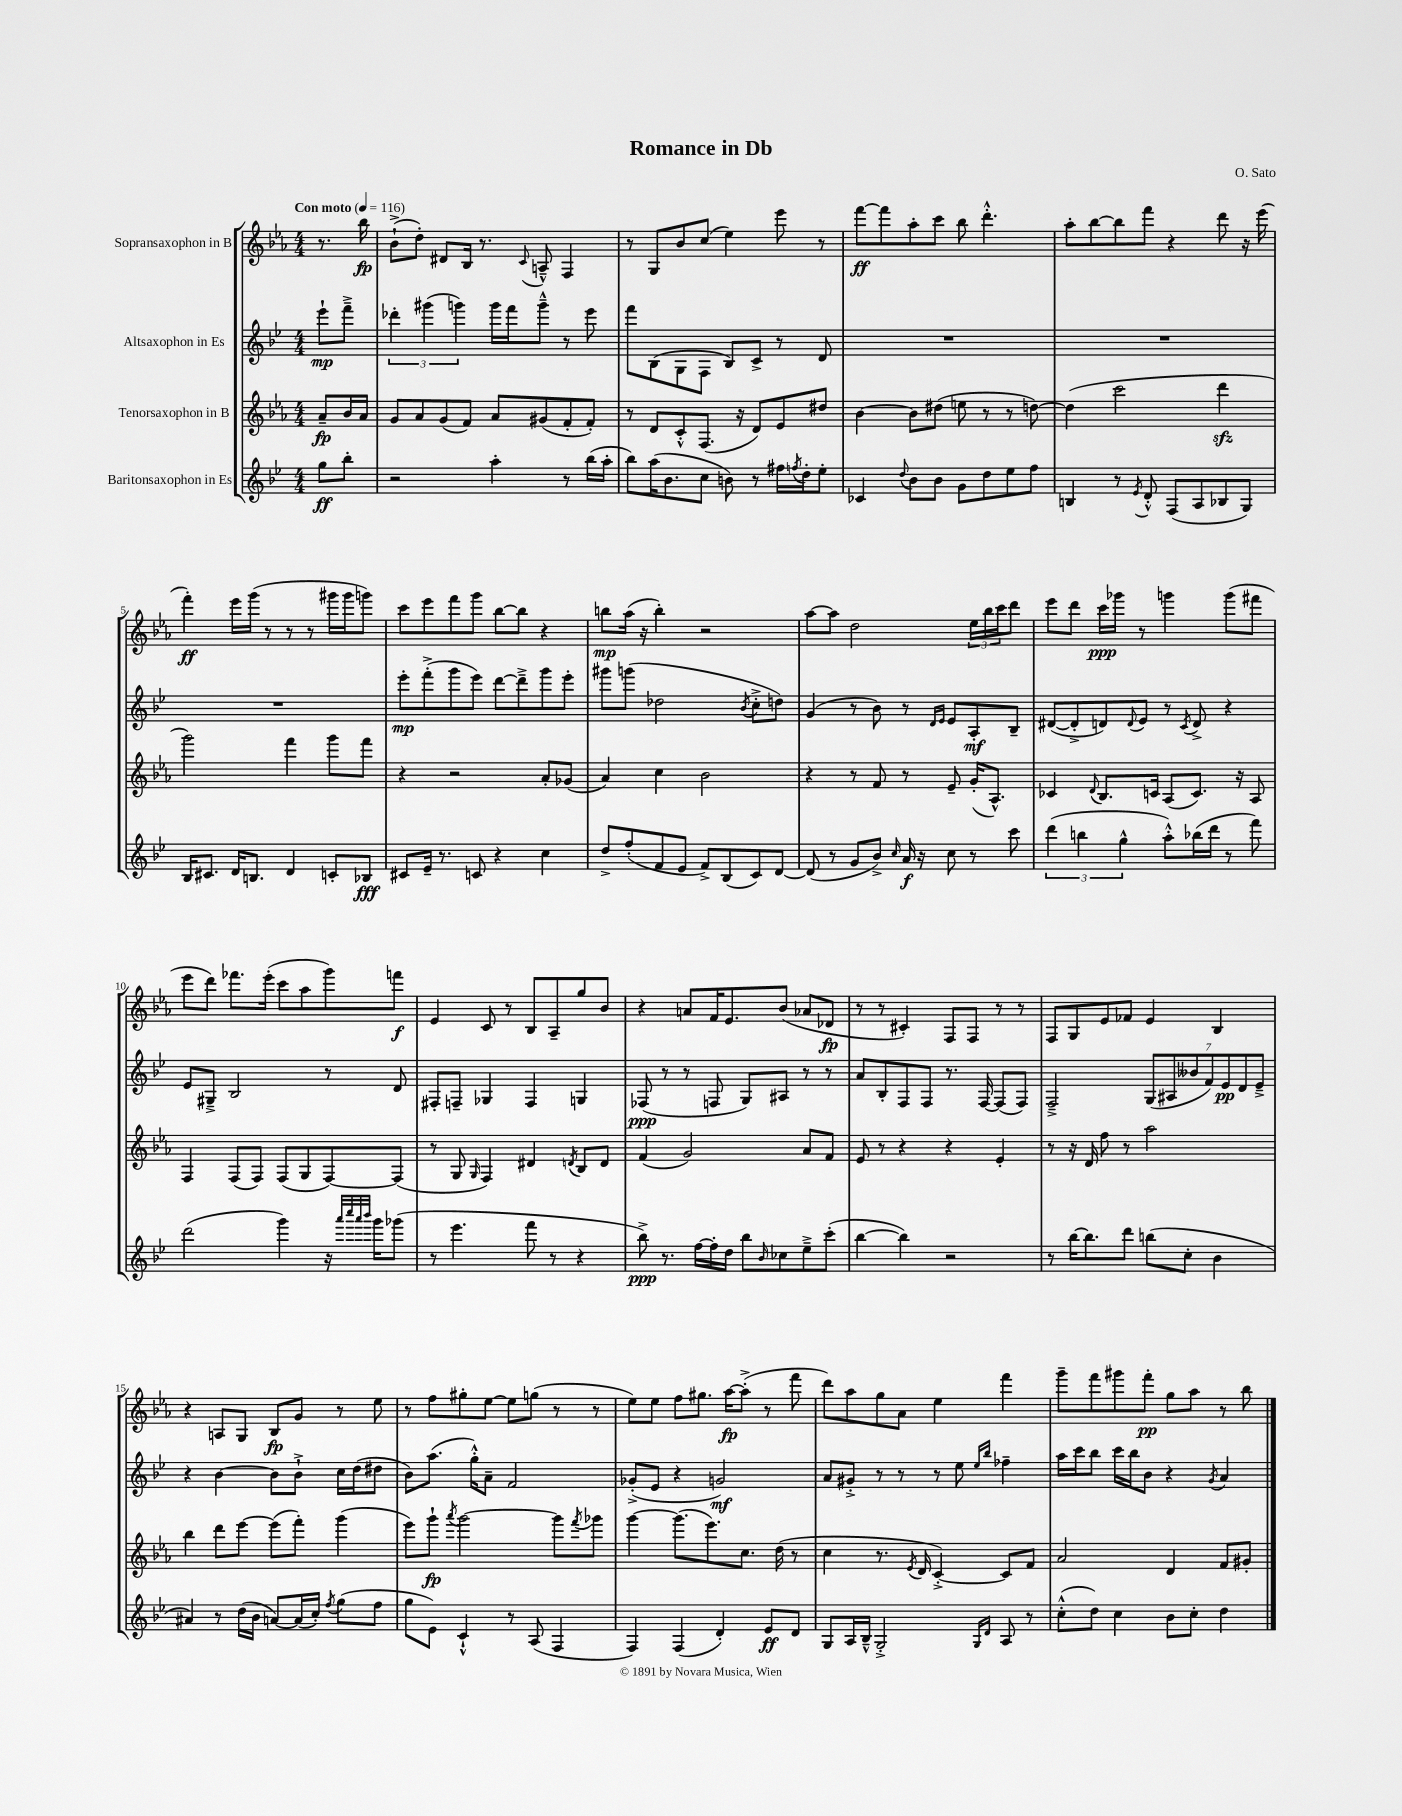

**kern	**kern	**kern	**kern
*staff4	*staff3	*staff2	*staff1
*clefG2	*clefG2	*clefG2	*clefG2
*k[b-e-]	*k[b-e-a-]	*k[b-e-]	*k[b-e-a-]
*M4/4	*M4/4	*M4/4	*M4/4
*MM116	*MM116	*MM116	*MM116
8gg	8a-~	8eee-`	8.r
8bb-'	16b-	8fff~^	.
.	16a-	.	16bb-
=	=	=	=
2r	8g	6ddd-'	(8b-`^
.	8a-	.	8dd')
.	.	(6ggg#	.
.	(8g	.	8d#
.	.	6ggg)	.
.	8f)	.	16B-
.	.	.	8.r
4aa'	8a-	16ggg	.
.	.	16fff	.
.	.	.	8qqc
.	(8g#	8ggg~^^	8A~^^
8r	8f'	8r	4F
(16bb-	8f')	8eee-	.
16aa'	.	.	.
=	=	=	=
8bb-)	8r	8fff	8r
(16aa	8d	(8B-	8G
8.b-	.	.	.
.	8c'^^	8G	8b-
8cc	(8.F	8F	(8cc
8b)	.	8B-)	4ee-)
.	16r	.	.
8r	8d)	8c^	.
16ff#	8e-	8r	8eee-
8qff	.	.	.
16dd'	.	.	.
8ee-'	8dd#	8d	8r
=	=	=	=
4c-	[4b-	1r	[8fff
.	.	.	8fff]
8qqdd	.	.	.
8b-	8b-]	.	8aa-'
8b-	(8dd#	.	8ccc
8g	8ee	.	8bb-
8dd	8r	.	4.ddd'^^
8ee-	8r	.	.
8ff	[8dd)	.	.
=	=	=	=
4B	(4dd]	1r	8aa-'
.	.	.	[8bb-
8r	2ccc	.	8bb-]
8qe-	.	.	.
8d'^^	.	.	8fff
(8F	.	.	4r
8A	.	.	.
8B-	4ddd	.	8ddd
8G)	.	.	16r
.	.	.	(16eee-
=	=	=	=
16B-	2ggg)	1r	4fff')
8.c#	.	.	.
16d	.	.	16eee-
8.B	.	.	(16ggg
.	.	.	8r
4d	4fff	.	8r
.	.	.	8r
8c'	8ggg	.	16ggg#
.	.	.	16ggg#
8B-	8fff	.	8ggg)
=	=	=	=
8c#	4r	8eee-'	8ccc
16e-~	.	(8fff'^	8eee-
8.r	.	.	.
.	2r	8ggg	8fff
8c	.	8eee-)	8ggg
4r	.	[8ddd	[8bb-
.	.	8ddd~^]	8bb-]
4cc	8a-'	8ggg	4r
.	(8g-	8eee-'	.
=	=	=	=
8dd^	4a-)	8ggg#	8bb
(8ff'	.	(8ggg	(16aa-
.	.	.	16r
8f	4cc	2dd-	4bb')
8e-	.	.	.
8f^)	2b-	.	2r
(8B-	.	.	.
.	.	8qb-	.
8c)	.	8cc'^	.
[8d	.	8dd)	.
=	=	=	=
(8d]	4r	(4g	[8aa-
8r	.	.	8aa-]
8g	8r	8r	2dd
8b-^)	8f	8b-)	.
16qqcc	.	.	.
16a	8r	8r	.
16r	.	.	.
.	.	16qqd	.
.	.	16qqe-	.
8cc	8e-~	8e-	.
8r	(16g'	8A'	24ee-
.	.	.	24bb-
.	8.A-^^)	.	.
.	.	.	24ccc
8ccc	.	8B-~	8ddd
=	=	=	=
(6ddd	4c-	([8d#	8eee-
.	.	8d#'^]	8ddd
6bb	.	.	.
.	8qqd	.	.
.	8.B-	8d)	16ccc
.	.	.	16ggg-
6gg^^	.	.	.
.	.	8qqd	.
.	.	8e-	8r
.	16c	.	.
8aa'^^)	(8A-	8r	4ggg
.	.	8qc	.
(16bb-	8.c)	8d^	.
16ddd	.	.	.
8r	.	4r	(8ggg
.	16r	.	.
8fff)	8A-	.	8fff#
=	=	=	=
(2ddd	4F	8e-	8eee-
.	.	8G#~^	8ddd)
.	(8F	2B-	8.fff-
.	8F)	.	.
.	.	.	(16eee-'
4ggg)	(8F	.	8ccc
.	8G	.	8aa-
16r	[8F)	8r	8ggg)
32qqaaa	.	.	.
32qqcccc	.	.	.
32qqaaa	.	.	.
32qqbbb-	.	.	.
16ggg	.	.	.
(8ggg-	(8F]	8d	8fff
=	=	=	=
8r	8r	8F#'	4e-
4.eee-	8G	8F~	.
.	16qqG	.	.
.	4F)	4G-	8c
.	.	.	8r
8fff	4d#	4F	8B-
8r	.	.	8A-~
.	8qd	.	.
4r	8B-	4G	8gg
.	8d	.	8b-
=	=	=	=
8bb-^)	(4f	(8F-	4r
8.r	.	8r	.
.	2g)	8r	8a
[16ff	.	.	.
16ff']	.	8F	16f
16dd	.	.	8.e-
8bb-	.	8G)	.
16qqb-	.	.	.
8cc-	.	8A#	(8b-
8ee-~^	8a-	8r	8a-
(8ccc'	8f	8r	8d-
=	=	=	=
[4bb-	8e-	8a	8r
.	8r	8B-'	8r
4bb-])	4r	8F	4c#')
.	.	8F	.
2r	4r	8.r	8F
.	.	.	8F
.	.	[16F	.
.	4e-'	(8F]	8r
.	.	8F)	8r
=	=	=	=
8r	8r	2F~^	8F
[16bb-	16r	.	8G
8.bb-]	16d	.	.
.	8ff	.	8e-
8ddd	8r	.	8f-
(8bb	2aa-	(14G	4e-
.	.	14A#	.
8cc'	.	.	.
.	.	14b--	.
.	.	14f)	.
4b-	.	.	4B-
.	.	14e-	.
.	.	14d	.
.	.	14e-~^	.
=	=	=	=
4a#)	4bb-	4r	4r
8r	8ddd	[4b-	8A
(16dd	[8eee-	.	8G
16b-	.	.	.
[8a)	(8eee-]	8b-]	8B-
(16a]	8fff')	8b-`^	8g
16cc')	.	.	.
8qff	.	.	.
(8gg	(4ggg	16cc	8r
.	.	(16dd	.
8ff	.	8dd#	8ee-
=	=	=	=
8gg	8eee-)	8b-)	8r
8e-)	8ggg`	(8.aa	8ff
.	8qaaa-	.	.
4c`^^	[2ggg	.	8gg#'
.	.	16gg'^^)	.
.	.	8a~	[8ee-
8r	.	2f	8ee-]
(8A	.	.	(8gg
4F	8ggg]	.	8r
.	8qfff	.	.
.	8ggg-	.	8r
=	=	=	=
4F)	[4ggg	(8g-'^	8ee-)
.	.	8e-	8ee-
(4F	(8.ggg]	4r	8ff
.	.	.	8.gg#
.	8.eee-)	.	.
4d')	.	2g)	.
.	.	.	[16aa-
.	8.cc	.	(8aa-'^]
8e-	.	.	8r
.	(16dd	.	.
8d	8r	.	8fff
=	=	=	=
8G	4cc	8a	8ddd)
16A	.	8g#'^	8aa-
16B-~^^	.	.	.
2G'^	8.r	8r	8gg
.	.	8r	8a-
.	8qe-	.	.
.	16d	.	.
.	[4c'^)	8r	4ee-
.	.	8ee-	.
16qqG	.	16qqee-	.
16qqd	.	16qqbb-	.
8A	8c]	4ff-~	4fff
8r	8f	.	.
=	=	=	=
(8cc'^^	2a-	16aa	8ggg~
.	.	16ccc	.
8dd)	.	8bb-	8fff
4cc	.	16ccc	8ggg#
.	.	16bb-	.
.	.	8b-	8fff'
8b-	4d	4r	8gg
8cc'	.	.	8aa-
.	.	8qg	.
4dd	8f	4a	8r
.	8g#'	.	8bb-
==	==	==	==
*-	*-	*-	*-
